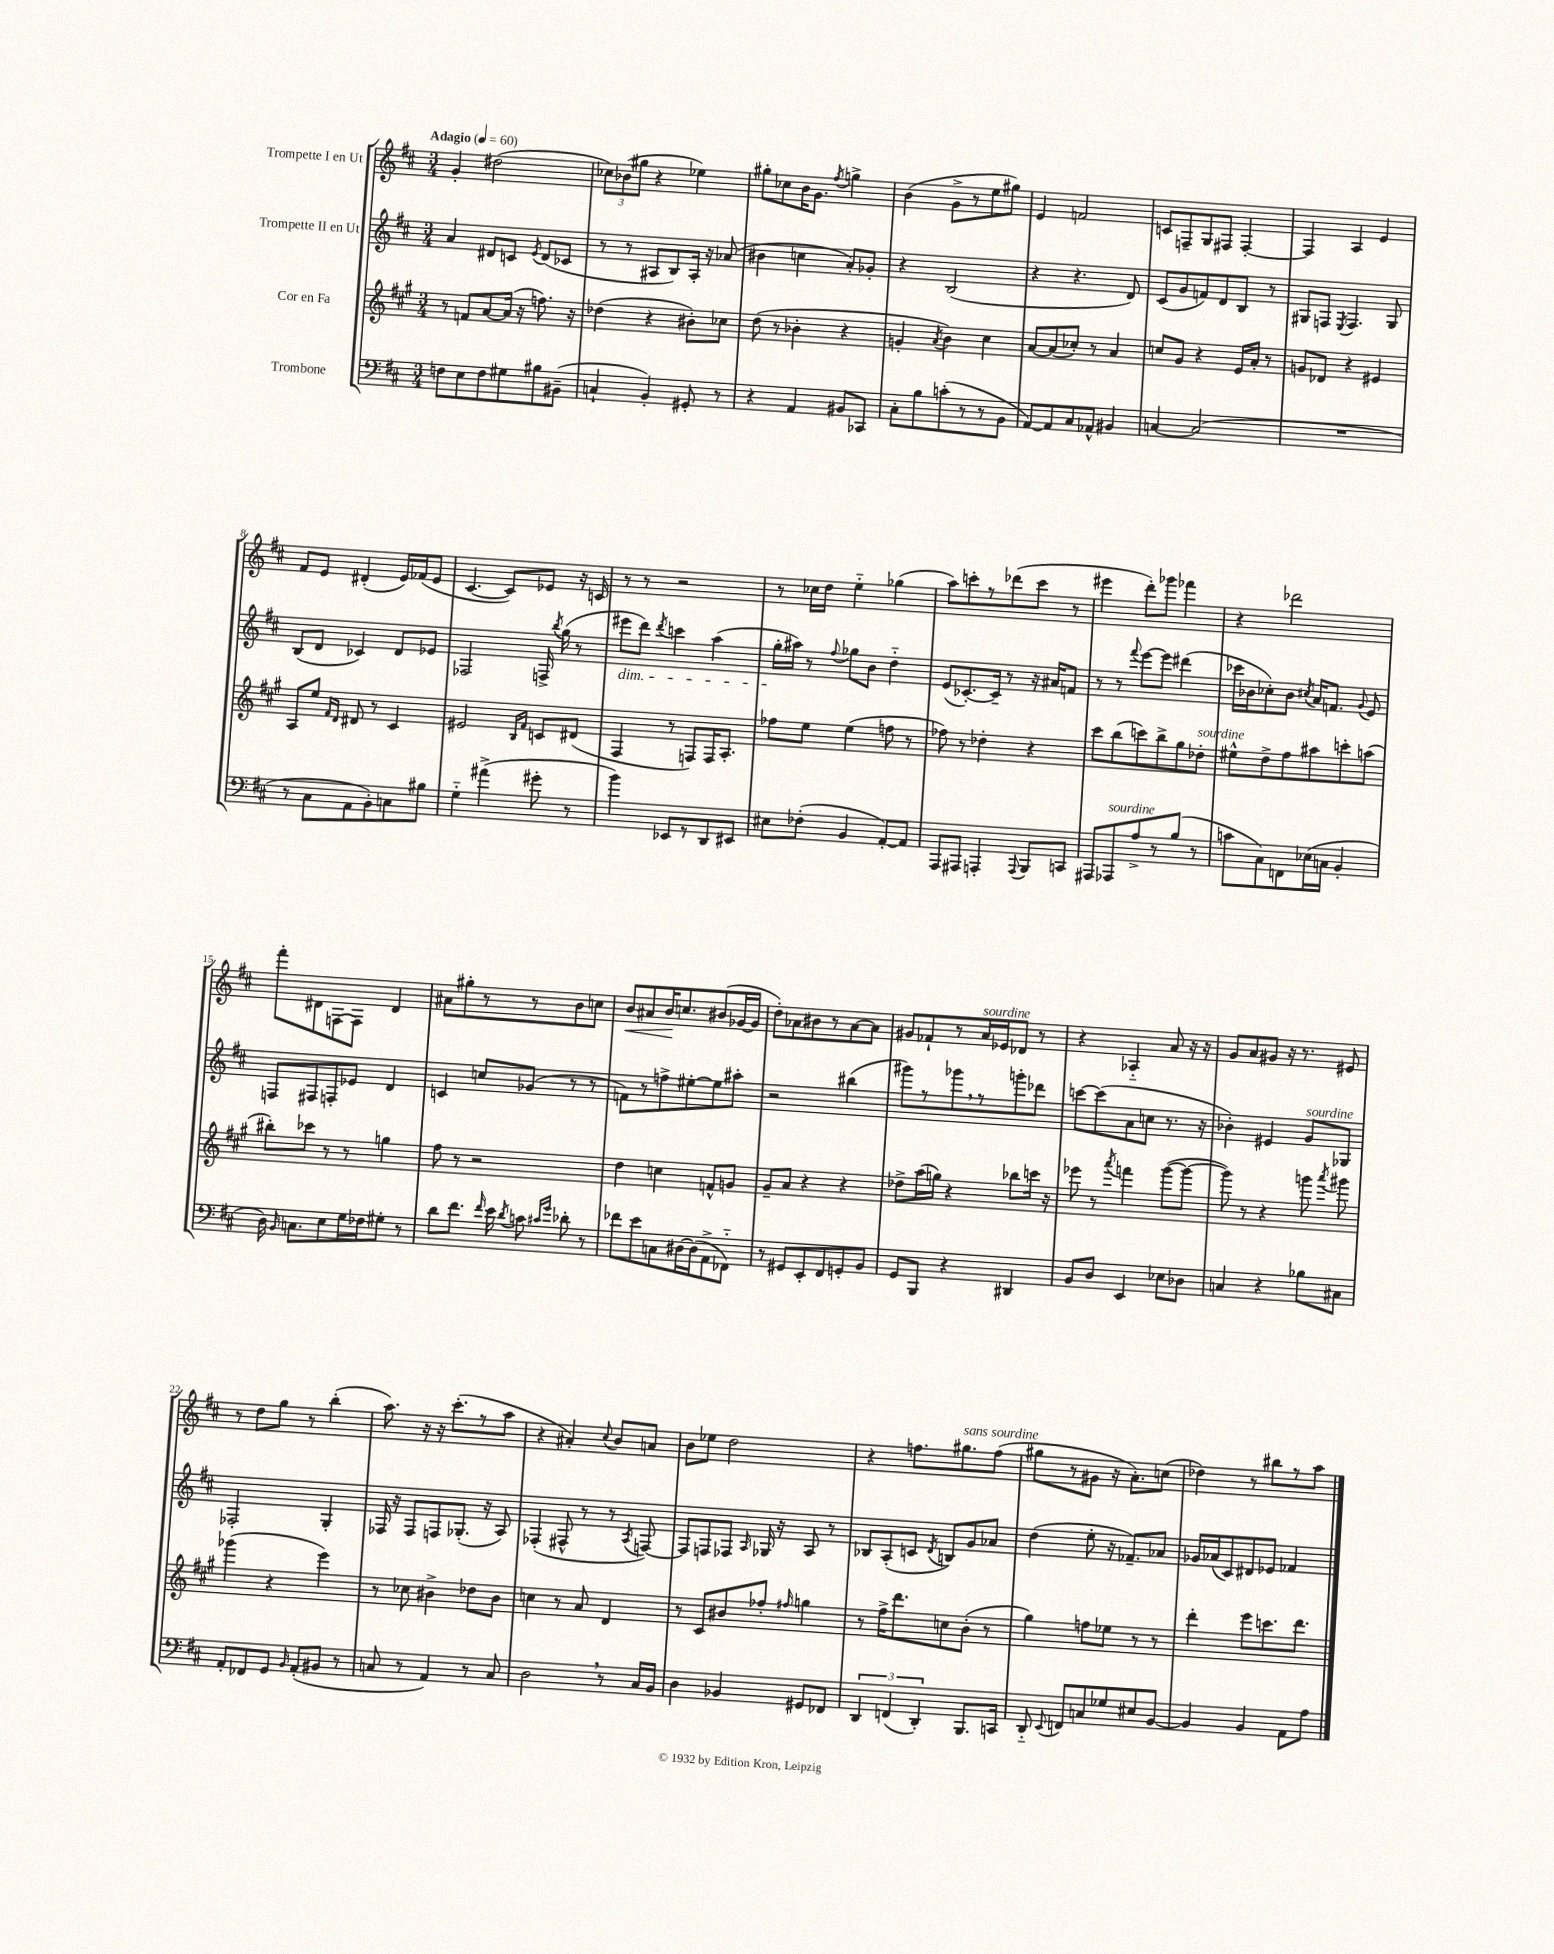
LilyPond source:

<<
\new StaffGroup <<
\new Staff = "s0" \with { instrumentName = "Trompette I en Ut" } {
    \clef treble \key d \major \numericTimeSignature \time 3/4 \tempo "Adagio" 4 = 60
    \autoBeamOff g'4-. dis''2( |
    \tuplet 3/2 { ces''8[) bes'8( gis''8] } r4 ees''4) |
    gis''8[-. ces''8 b'16 g'8.] \acciaccatura { fis''8 } g''4-> |
    b'4( g'8[-> r8 e''8 gis''8]) |
    e'4 f'2 |
    c'8[ f8-- g8 fis8] fis4~-. |
    fis4 a4 e'4 |
    fis'8[ e'8] dis'4-.( e'16[) fes'16( e'8] |
    cis'4.~ cis'8[) ees'8] r16 c'16 |
    r8 r8 r2 |
    r8 ces''16[ d''16] e''4-_ ges''4( |
    a''8[) c'''8-. r8 des'''8( c'''8] r8 |
    eis'''4 d'''8[-.) ges'''8] fes'''4 |
    r4 des'''2 |
    fis'''8[-. dis'8 f8~ f8] dis'4 |
    ais'8[ gis''8-. r8 r8 b'8 c''8] |
    b'8[\< ais'8 b'16\! c''8. bis'8( ges'16~ ges'16] |
    d''8[-.) aes'8 bis'8 r8 aes'8~ aes'8] |
    gis'8[ fes'8-! r8 a'16^\markup { \italic "sourdine" } ees'16 des'8] r8 |
    r4 aes4-_ a'8 r16 r16 |
    g'8[ a'8 gis'8] r16 r8. eis'8 |
    r8 d''8[ g''8] r8 b''4-.( |
    a''8.) r16 r16 cis'''8.[-.( r8 a''8] |
    r4 ais'4-.) \appoggiatura { cis''8 } b'8[ a'8] |
    b'8[ ees''8] d''2 |
    r4 f''8.[ gis''8.^\markup { \italic "sans sourdine" } f''8]( |
    gis''8[ r8 gis'8] r16 a'8.[-.) c''8]( |
    des''4) r8 bis''8[ r8 a''8] \bar "|." |
}
\new Staff = "s1" \with { instrumentName = "Trompette II en Ut" } {
    \clef treble \key d \major \numericTimeSignature \time 3/4
    \autoBeamOff a'4 dis'8[ c'8] \acciaccatura { e'8 } dis'8[( ces'8] |
    r8 r8 ais8[ b8) ais16]-. r16 aes'8( |
    bis'4 c''4 a'8[-.) ges'8]-. |
    r4 b2( |
    r4 r4. d'8) |
    cis'8[( g'8 f'8) d'8 b8] r8 |
    gis8[ f8] \acciaccatura { e8 } f4. gis8 |
    b8[( d'8] ces'4) d'8[ ees'8] |
    fes2 f16-> \acciaccatura { b''8 } g''16( r8 |
    eis'''8[\dim d'''8]) \acciaccatura { d'''8 } c'''4 a''4( |
    g''16[-.\! ais''16]) r8 \appoggiatura { fis''8 } ges''8[ b'8] d''4-_ |
    e'8[( ces'8.~-.) ces'16]-- r8 r16 ais'16[ f'8] |
    r8 r8 \appoggiatura { fis'''8 } e'''8[~ e'''8] dis'''4( |
    ces'''16[ bes'16 ces''8-.) bes'8] \acciaccatura { cis''8 } a'16[ f'8.] \appoggiatura { g'8 } e'8 |
    f8[ fis8 f8-. ees'8] d'4 |
    c'4 c''8[ ges'8]( r8 r8 |
    f'8[) r8 f''8-> eis''8~-. eis''8 ais''8]-. |
    r2 bis''4( |
    gis'''8[) r8 ges'''8 \breathe r8 g'''8-. des'''8] |
    c'''8[~ c'''8( a'8 c''8] r8. r16 |
    bes'4-.) eis'4 g'8[^\markup { \italic "sourdine" } ges8] |
    fes2-. g4-. |
    fes16 r16 fes8[ f8 ges8.]-.( r16 a8) |
    fes4-.( fis8-^ r8 r8 \acciaccatura { a8 } f8~) |
    f8[ f8 fes8] \grace { a16 } ges16 r16 a8 r8 |
    bes8[ a8-.( c'8] \acciaccatura { d'8 } b8[) g'8 aes'8] |
    d''4( e''8-. r16 fes'8.[--) aes'8] |
    ges'16[ aes'16( cis'8) dis'8 ees'8] fes'4 \bar "|." |
}
\new Staff = "s2" \with { instrumentName = "Cor en Fa" } {
    \clef treble \key a \major \numericTimeSignature \time 3/4
    \autoBeamOff r8 f'8[ a'8~ a'16]( r16 f''8.) r16 |
    des''4( r4 bis'8[-.) ces''8] |
    d''8( r8 bes'4-. r4 |
    g'4-. \acciaccatura { a'8 } b'4) cis''4 |
    a'8[~ a'8( ces''8]-.) r8 a'4 |
    c''8[ gis'8] r4 e'16[ a'16]-. r8 |
    g'8[ des'8] r4 eis'4 |
    a8[ e''8] \grace { fis'16[ d'16] } dis'8 r8 cis'4 |
    eis'2 \grace { b16[ fis'16] } c'8[ dis'8]( |
    fis4 r8 f8[) f16 a8.]-. |
    fes''8[ e''8] e''4( f''8 r8 |
    fes''8) r8 des''4-. r4 |
    cis'''8[ b''8( c'''8) b''8-> gis''8 des''8]-.^\markup { \italic "sourdine" } |
    eis''8[-^ d''8-> fis''8 ais''8 c'''8-. a''8]( |
    bis''8[-.) ces'''8] r8 r8 g''4 |
    fis''8 r8 r2 |
    d''4 c''4 f'8[-^ g'8] |
    gis'8[-- a'8] r4 r4 |
    des''8[-> a''16( g''16]) r4 bes''8[ c'''16] r16 |
    ees'''8 r8 \acciaccatura { a'''8 } f'''4 gis'''8[~( gis'''8]~ |
    gis'''8) r8 r4 g'''8 \acciaccatura { a'''8 } gis'''8 |
    ges'''4( r4 e'''4) |
    r8 ces''8 bis'4-> des''8[ bis'8] |
    c''4 r8 a'8 d'4 |
    r8 cis'8[ bis'8 fes''8]-. \grace { fis''16 } g''4 |
    r8 fis''16[-> d'''8. c''8 b'8]-.( r8 |
    gis''4) f''8[ ees''8] r8 r8 |
    d'''4-. e'''8[ c'''8. d'''8.] \bar "|." |
}
\new Staff = "s3" \with { instrumentName = "Trombone" } {
    \clef bass \key d \major \numericTimeSignature \time 3/4
    \autoBeamOff f8[ e8 f8 gis8 bis8 bis,8]--( |
    c4-! b,4-.) gis,8-. r8 |
    r4 a,4 bis,8[ ces,8] |
    cis8[-. b8 c'8-.( r8 r8 b,8] |
    a,8[~) a,8 cis8 aes,8]-^ bis,4 |
    c4~ c2( |
    R2. |
    r8 cis8[ a,8 b,8-.) c8 bis8] |
    g4-_ ais'4->( gis'8-. r8 |
    b'4) ees,8[ r8 d,8 eis,8] |
    eis8[ fes8]-.( b,4 a,8[~-.) a,8] |
    a,,8[ ais,,8] a,,4-. \appoggiatura { a,,8 } b,,8[ c,8] |
    ais,,8[ aes,,8^\markup { \italic "sourdine" } a8-> r8 b8]( r8 |
    c'8[ cis8) f,8 ees16( c16] b,4-. |
    d16) \grace { b,16 } c8.[ e8 g16 fes16 gis8]-. r8 |
    d'8[ fis'8.] \grace { fis'16 } e'16 \acciaccatura { d'8 } c'8 \grace { cis'16[ g'16] } des'8-. r8 |
    fes'8[ e'8 c8 dis16~ dis16( a,8-> fes,8]-_) |
    r8 gis,8[ e,8-. fis,8 g,8-. b,8] |
    g,8[ b,,8] r4 dis,4 |
    b,8[ d8] e,4 ees8[ des8] |
    c4 r4 bes8[ cis8] |
    a,8[-. fes,8 g,8] \grace { b,16 } a,8[-.( bis,8] r8 |
    c8 r8 a,4) r8 c8 |
    d2 \breathe r8 cis16[ b,16] |
    d4 bes,4 gis,8[ fes,8] |
    \tuplet 3/2 { d,4 f,4( d,4-.) } b,,8.[ c,16] |
    d,8-_ \appoggiatura { e,8 } f,8[ c8 ges8 eis8 b,8]~ |
    b,4 b,4 a,8[ a8] \bar "|." |
}
>>
>>
